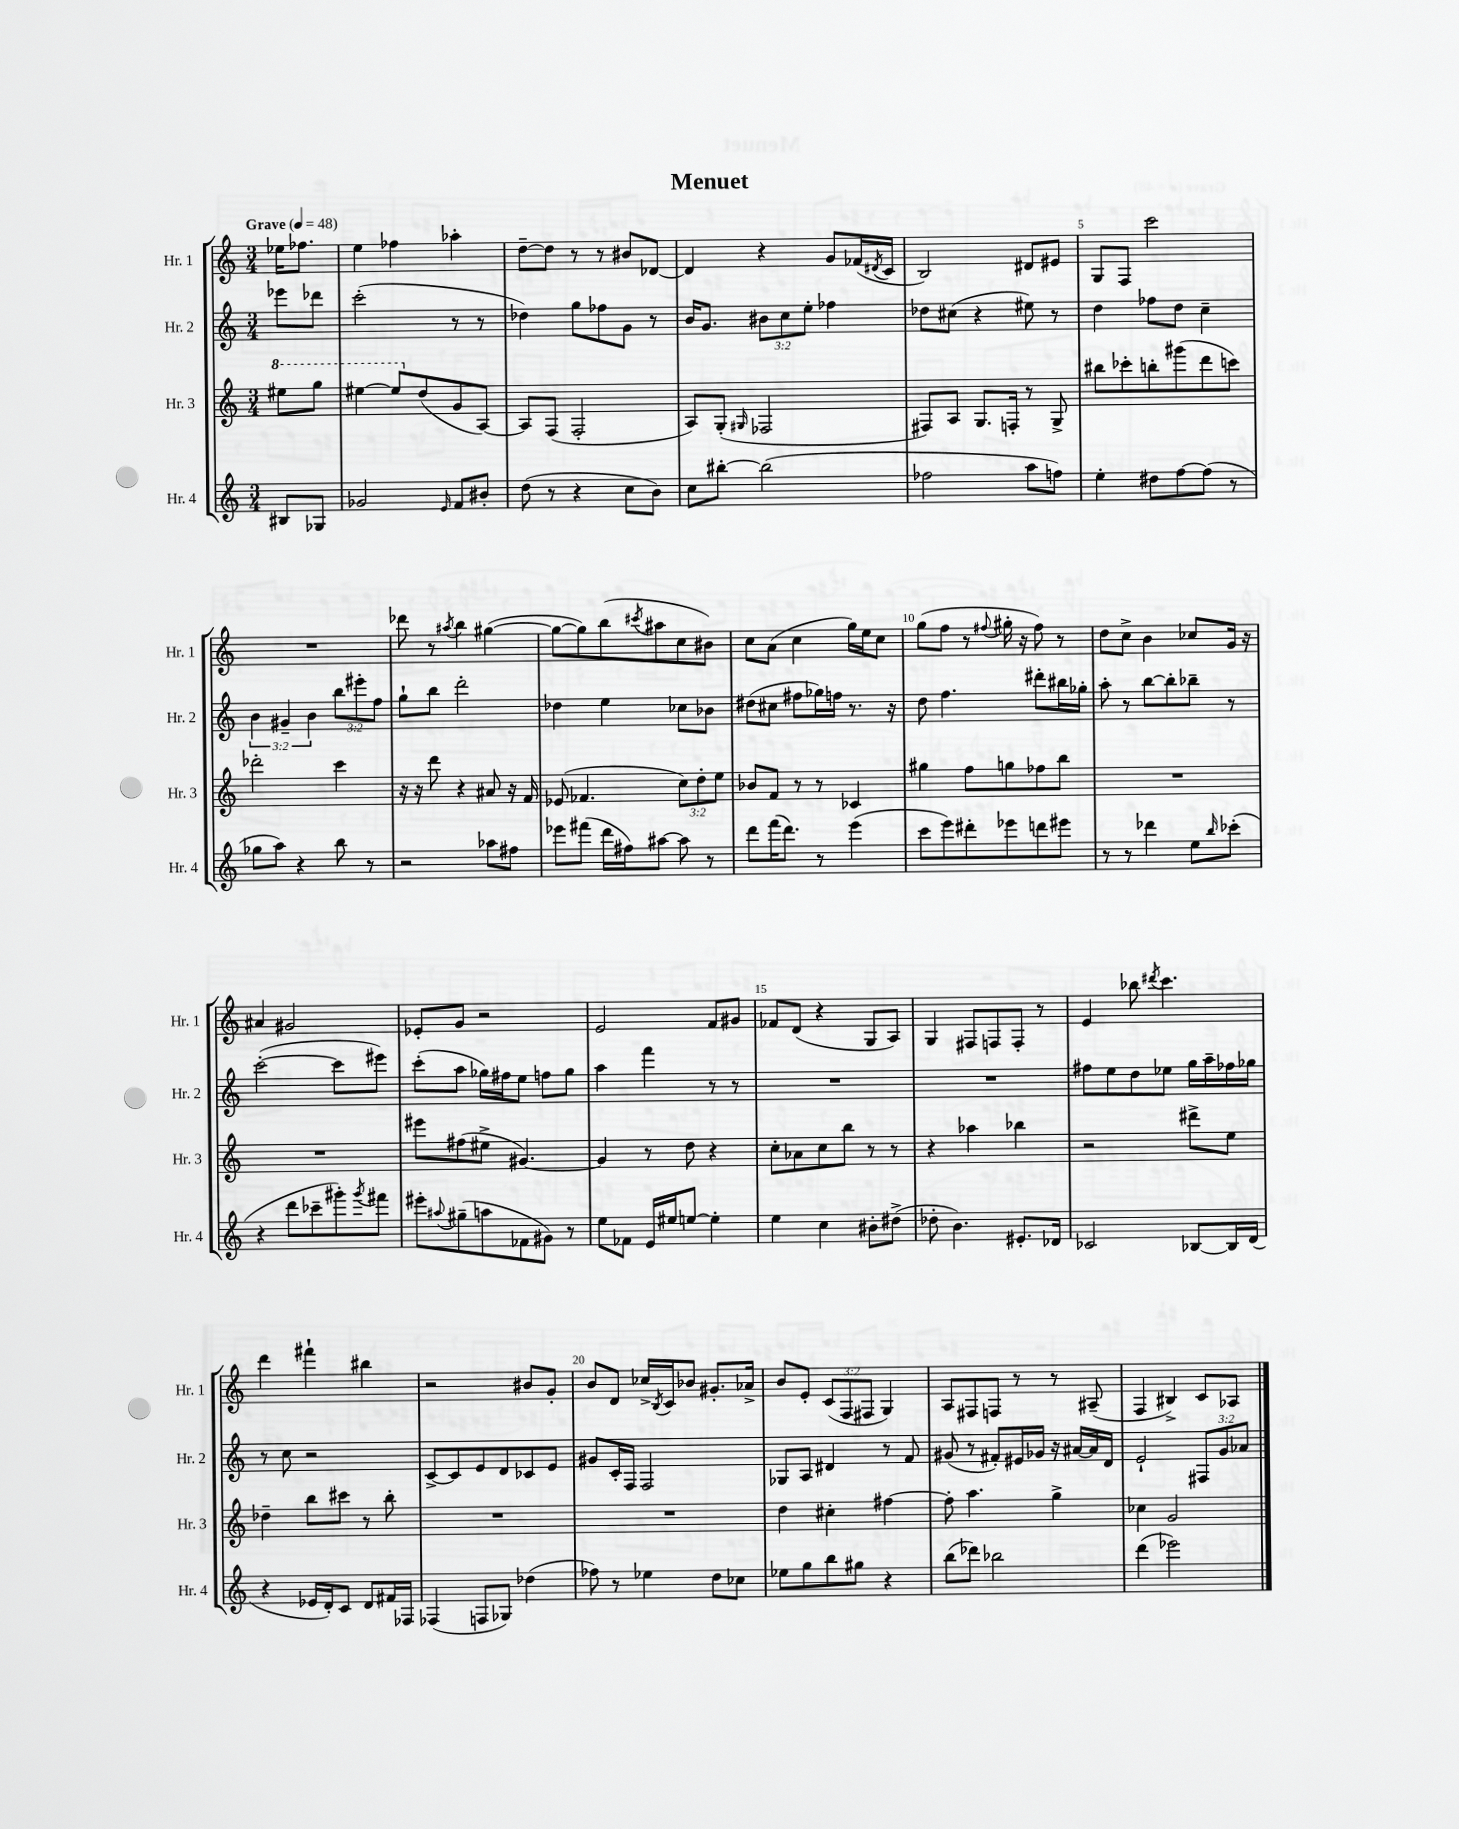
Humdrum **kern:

**kern	**kern	**kern	**kern
*part4	*part3	*part2	*part1
*staff4	*staff3	*staff2	*staff1
*I"Hr. 4	*I"Hr. 3	*I"Hr. 2	*I"Hr. 1
*I'Hr. 4	*I'Hr. 3	*I'Hr. 2	*I'Hr. 1
*clefG2	*clefG2	*clefG2	*clefG2
*k[]	*k[]	*k[]	*k[]
*M3/4	*M3/4	*M3/4	*M3/4
*MM48	*MM48	*MM48	*MM48
*	*8va	*	*
=	=	=	=
!	!	!	!LO:TX:a:B:t=Grave
8B#X/L	8eee#X\L	8eee-X\L	16ee-X\KL
.	.	.	8.ff-X\J
8G-X/J	8ggg\J	8ddd-X\J	.
=1	=1	=1	=1
2g-X/	[4eee#X\	(2ccc'\	4ee\
.	8eee#/L]	.	4ff-X\
*	*X8va	*	*
.	(8dd/	.	.
16qqe/	.	.	.
8f/L	8g/	8r	4aa-X'\
8b#X'/J	[8A/J)	8r	.
=2	=2	=2	=2
(8dd\	8A/L]	4dd-X\)	[8dd~\L
8r	(8F/J	.	8dd\J]
4r	2F'/	8gg\L	8r
.	.	8ff-X\	8r
8cc\L	.	8g\J	8b#X/L
8b\J)	.	8r	[8d-X/J
=3	=3	=3	=3
8cc\L	8A/L)	16b/KL	4d-/]
.	.	8.g/J	.
[8bb#X'\J	(8G'/J	.	.
.	16qqG#X/	.	.
(2bb#\]	2F-X/	12b#X\L	4r
.	.	12cc\	.
.	.	12ee'\J	.
.	.	4ff-X\	8g/L
.	.	.	(16f-X/L
.	.	.	8qd#X/
.	.	.	16c/JJ
=4	=4	=4	=4
2ff-X\	8F#X/L)	8dd-X\L	2B/)
.	8A/J	(8cc#X\J	.
.	8.G/L	4r	.
.	16Fn'/Jk	.	.
8aa\L	8r	8ee#X\)	8d#X/L
8ffn\J)	8G^/	8r	8e#X/J
=5	=5	=5	=5
4ee'\	8bb#X\L	4dd\	8G/L
.	8ccc-X'\	.	8F/J
8dd#X\L	8bbn'\	8ff-X\L	2ccc\
[8ff\	(8ggg#X\	8dd\J	.
(8ff\J]	8ddd\	4cc~\	.
8r	8cccn\J)	.	.
!!LO:LB:g=z
=6	=6	=6	=6
8gg-X\L	2ddd-X'\	6b\	2.r
8aa\J)	.	.	.
.	.	6g#X~/	.
4r	.	.	.
.	.	6b\	.
8bb\	4ccc\	12bb\L	.
.	.	12eee#X'\	.
8r	.	.	.
.	.	12ff\J	.
=7	=7	=7	=7
2r	16r	8gg`\L	8ddd-X\
.	16r	.	.
.	8ddd\	8bb\J	8r
.	.	.	8qaa#X/
.	4r	2ddd'\	4bb\
8aa-X\L	8a#X/	.	([4gg#X\
8ff#X\J	16r	.	.
.	16f/	.	.
=8	=8	=8	=8
8eee-X\L	(8e-X/	4dd-X\	8gg#\L_
(8fff#X\J	4.f-X/	.	8gg#\])
16ddd\LL	.	4ee\	(8bb\
16ff#X\J)	.	.	.
.	.	.	8qccc#X/
[8aa#X\J	.	.	8aa#X\
8aa#\]	12cc\L)	8cc-X\L	8cc\
.	12dd'\	.	.
8r	.	8b-X\J	8b#X\J)
.	12ee\J	.	.
=9	=9	=9	=9
8ddd\L	8b-X/L	(8dd#X\L	8cc\L
(16fff\K	8f/J	8cc#X\J	(8a\J
8.ddd\J)	.	.	.
.	8r	8ff#X\L	4cc\
8r	8r	16gg-X\L)	.
.	.	16ffn\JJ	.
(4eee\	4c-X/	8.r	16gg\LL)
.	.	.	16ee\J
.	.	.	8cc\J
.	.	16r	.
=10	=10	=10	=10
8ccc\L	4gg#X\	8dd\	(8gg\L
8eee\)	.	4.ff\	8ff\J
8ddd#X'\	8ff\L	.	8r
.	.	.	8qqff#X/
8eee-X\	8ggn\	.	16gg#X'\
.	.	.	16r
8dddn\	8ff-X\	8ddd#X'\L	8ff#\)
8eee#X\J	8bb\J	16bb#X\L	8r
.	.	16gg-X'\JJ	.
=11	=11	=11	=11
8r	2.r	8aa'\	8dd\L
8r	.	8r	8cc^\J
4ddd-X\	.	[8bb\L	4b\
.	.	8bb'\]	.
8ee\L	.	8bb-X~\J	8cc-X/L
16qqbb/	.	.	.
(8ccc-X'\J	.	8r	16g/Jk
.	.	.	16r
!!LO:LB:g=z
=12	=12	=12	=12
4r	2.r	([2ccc'\	4a#X/
8ddd\L	.	.	2g#X/
8ccc-X~\	.	.	.
8ggg#X'\)	.	8ccc\L]	.
8qggg#/	.	.	.
8fff#X\J	.	8eee#X\J)	.
=13	=13	=13	=13
8eee#X'\L	8eee#X\L	(8ccc'\L	8e-X'/L
8qqaa#X/	.	.	.
(8gg#X~\	(8ff#X\	8aa\J	8g/J
8aan\	8ee#X^\J	16gg-X\LL)	2r
.	.	16ff#X\J	.
8f-X\	[4.g#X/)	8ee\J	.
8g#X\J)	.	8ffn\L	.
8r	.	8gg-\J	.
=14	=14	=14	=14
8ee\L	4g#/]	4aa\	2e/
8f-X\J	.	.	.
16e/LL	8r	4fff\	.
16ee#X/J	.	.	.
[8een/J	8dd\	.	.
4ee'\]	4r	8r	8f/L
.	.	8r	8g#X/J
=15	=15	=15	=15
4ee\	8cc'\L	2.r	8f-X/L
.	8a-X\	.	(8d/J
4cc\	8cc\	.	4r
.	8bb\J	.	.
8b#X'\L	8r	.	8G/L
(8dd#X^\J	8r	.	8A/J)
=16	=16	=16	=16
8dd-X'\	4r	2.r	4G/
4.b\)	.	.	.
.	4aa-X\	.	8F#X/L
.	.	.	8Fn/
8.e#X'/L	4bb-X\	.	8F'/J
.	.	.	8r
16d-X/Jk	.	.	.
=17	=17	=17	=17
2c-X/	2r	8ff#X\L	4e/
.	.	8ee\	.
.	.	8dd\	8bb-X\
.	.	.	8qddd#X/
.	.	8ee-X\J	4.ccc\
[8B-X/L	8ddd#X^\L	16gg\LL	.
.	.	16aa~\	.
16B-/L]	8ee\J	16ff-X\	.
(16d/JJ	.	16gg-X\JJ	.
!!LO:LB:g=z
=18	=18	=18	=18
4r	4dd-X~\	8r	4ddd\
.	.	8cc\	.
16e-X/LL	8bb\L	2r	4fff#X`\
16d'/J)	.	.	.
8c/J	8ccc#X\J	.	.
8d/L	8r	.	4bb#X\
16f#X/L	8bb'\	.	.
16F-X/JJ	.	.	.
=19	=19	=19	=19
(4F-X/	2.r	[8c^/L	2r
.	.	8c/]	.
8Fn/L	.	8e/	.
8G-X/J)	.	8d/	.
(4dd-X\	.	8c-X/	8b#X/L
.	.	8e/J	8g'/J
=20	=20	=20	=20
8ff-X\)	2.r	8g#X/L	8b/L
8r	.	16c'/L	8d/J
.	.	16F/JJ	.
4ee-X\	.	2F/	16cc-X^/LL
.	.	.	8qB/
.	.	.	16c/J
.	.	.	8b-X/J
8dd\L	.	.	8.g#X'/L
8cc-X\J	.	.	.
.	.	.	16a-X^/Jk
=21	=21	=21	=21
8ee-X\L	4dd\	8G-X/L	8b/L
8gg\	.	8A/J	8e'/J
8bb\	4cc#X'\	4d#X/	(12c/L
.	.	.	12F/
8gg#X\J	.	.	.
.	.	.	12F#X/J
4r	[4ff#X\	8r	4G/)
.	.	8f/	.
=22	=22	=22	=22
(8bb\L	8ff#'\]	(8g#X/	8A/L
8ddd-X\J)	4.aa\	8r	8F#X/
2bb-X\	.	8f#X'/L)	8Fn/J
.	.	16e#X/L	8r
.	.	16g-X/JJ	.
.	4gg^\	16r	8r
.	.	[16a#X/LL	.
.	.	16a#/]	(8A#X~/
.	.	16d/JJ	.
=23	=23	=23	=23
(4ddd\	4cc-X\	2e`/	4F/
2eee-X\)	2g/	.	4B#X^/)
.	.	12F#X/L	8c/L
.	.	12g/	.
.	.	.	8A-X/J
.	.	12a-X/J	.
==	==	==	==
*-	*-	*-	*-
